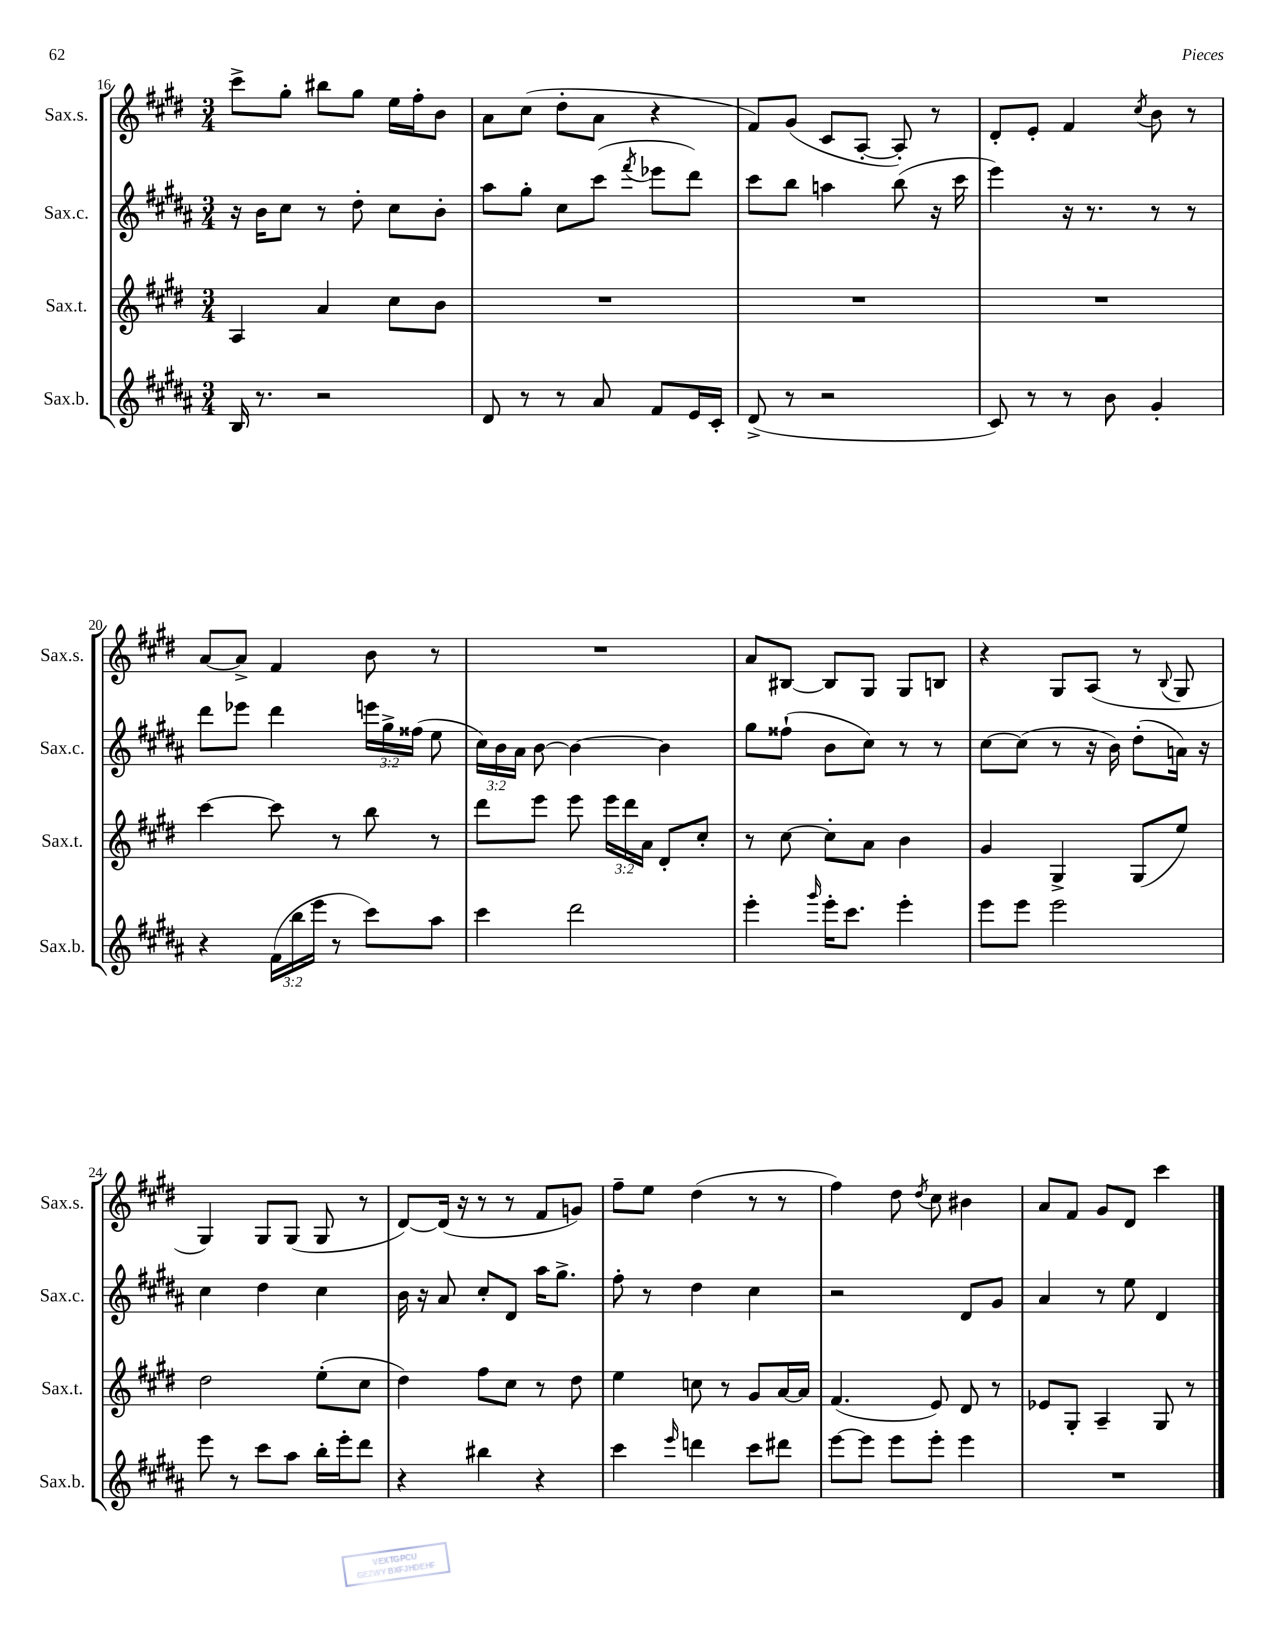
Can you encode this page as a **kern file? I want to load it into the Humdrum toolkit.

**kern	**kern	**kern	**kern
*staff4	*staff3	*staff2	*staff1
*clefG2	*clefG2	*clefG2	*clefG2
*k[f#c#g#d#a#]	*k[f#c#g#d#]	*k[f#c#g#d#a#]	*k[f#c#g#d#]
*M3/4	*M3/4	*M3/4	*M3/4
16B	4A	16r	8ccc#^
8.r	.	16b	.
.	.	8cc#	8gg#'
2r	4a	8r	8bb#
.	.	8dd#'	8gg#
.	8cc#	8cc#	16ee
.	.	.	16ff#'
.	8b	8b'	8b
=	=	=	=
8d#	2.r	8aa#	8a
8r	.	8gg#'	(8cc#
8r	.	8cc#	8dd#'
8a#	.	(8ccc#	8a
.	.	8qfff#	.
8f#	.	8eee-	4r
16e	.	8ddd#)	.
16c#'	.	.	.
=	=	=	=
(8d#^	2.r	8ccc#	8f#)
8r	.	8bb	(8g#
2r	.	4aa	8c#
.	.	.	[8A'
.	.	(8bb	8A'])
.	.	16r	8r
.	.	16ccc#	.
=	=	=	=
8c#)	2.r	4eee)	8d#'
8r	.	.	8e'
8r	.	16r	4f#
.	.	8.r	.
8b	.	.	.
.	.	.	8qcc#
4g#'	.	8r	8b
.	.	8r	8r
=	=	=	=
4r	[4ccc#	8ddd#	[8a
.	.	8eee-	8a^]
(24f#	8ccc#]	4ddd#	4f#
24bb	.	.	.
24eee	.	.	.
8r	8r	.	.
8ccc#)	8bb	24eee	8b
.	.	24gg#^	.
.	.	(24ff##	.
8aa#	8r	8ee	8r
=	=	=	=
4ccc#	8ddd#	24cc#)	2.r
.	.	24b	.
.	.	24a#	.
.	8eee	[8b	.
2ddd#	8eee	4b_	.
.	24eee	.	.
.	24ddd#	.	.
.	24a	.	.
.	8d#'	4b]	.
.	8cc#'	.	.
=	=	=	=
4eee'	8r	8gg#	8a
.	[8cc#	(8ff##`	[8B#
16qqggg#	.	.	.
16eee'	8cc#']	8b	8B#]
8.ccc#	.	.	.
.	8a	8cc#)	8G#
4eee'	4b	8r	8G#
.	.	8r	8B
=	=	=	=
8eee	4g#	[8cc#	4r
8eee	.	(8cc#]	.
2eee	4G#^	8r	8G#
.	.	16r	(8A
.	.	16b)	.
.	(8G#	(8dd#'	8r
.	.	.	8qqB
.	8ee)	16a)	8G#
.	.	16r	.
=	=	=	=
8eee	2dd#	4cc#	4G#)
8r	.	.	.
8ccc#	.	4dd#	8G#
8aa#	.	.	(8G#
16bb'	(8ee'	4cc#	8G#
16eee'	.	.	.
8ddd#	8cc#	.	8r
=	=	=	=
4r	4dd#)	16b	[8d#)
.	.	16r	.
.	.	8a#	(16d#]
.	.	.	16r
4bb#	8ff#	8cc#'	8r
.	8cc#	8d#	8r
4r	8r	16aa#	8f#
.	.	8.gg#^	.
.	8dd#	.	8g)
=	=	=	=
4ccc#	4ee	8ff#'	8ff#~
.	.	8r	8ee
16qqeee	.	.	.
4ddd	8cc	4dd#	(4dd#
.	8r	.	.
8ccc#	8g#	4cc#	8r
8ddd#	[16a	.	8r
.	16a]	.	.
=	=	=	=
[8eee	(4.f#	2r	4ff#)
8eee]	.	.	.
8eee	.	.	8dd#
.	.	.	8qdd#
8eee'	8e)	.	8cc#
4eee	8d#	8d#	4b#
.	8r	8g#	.
=	=	=	=
2.r	8e-	4a#	8a
.	8G#'	.	8f#
.	4A~	8r	8g#
.	.	8ee	8d#
.	8G#	4d#	4ccc#
.	8r	.	.
==	==	==	==
*-	*-	*-	*-
